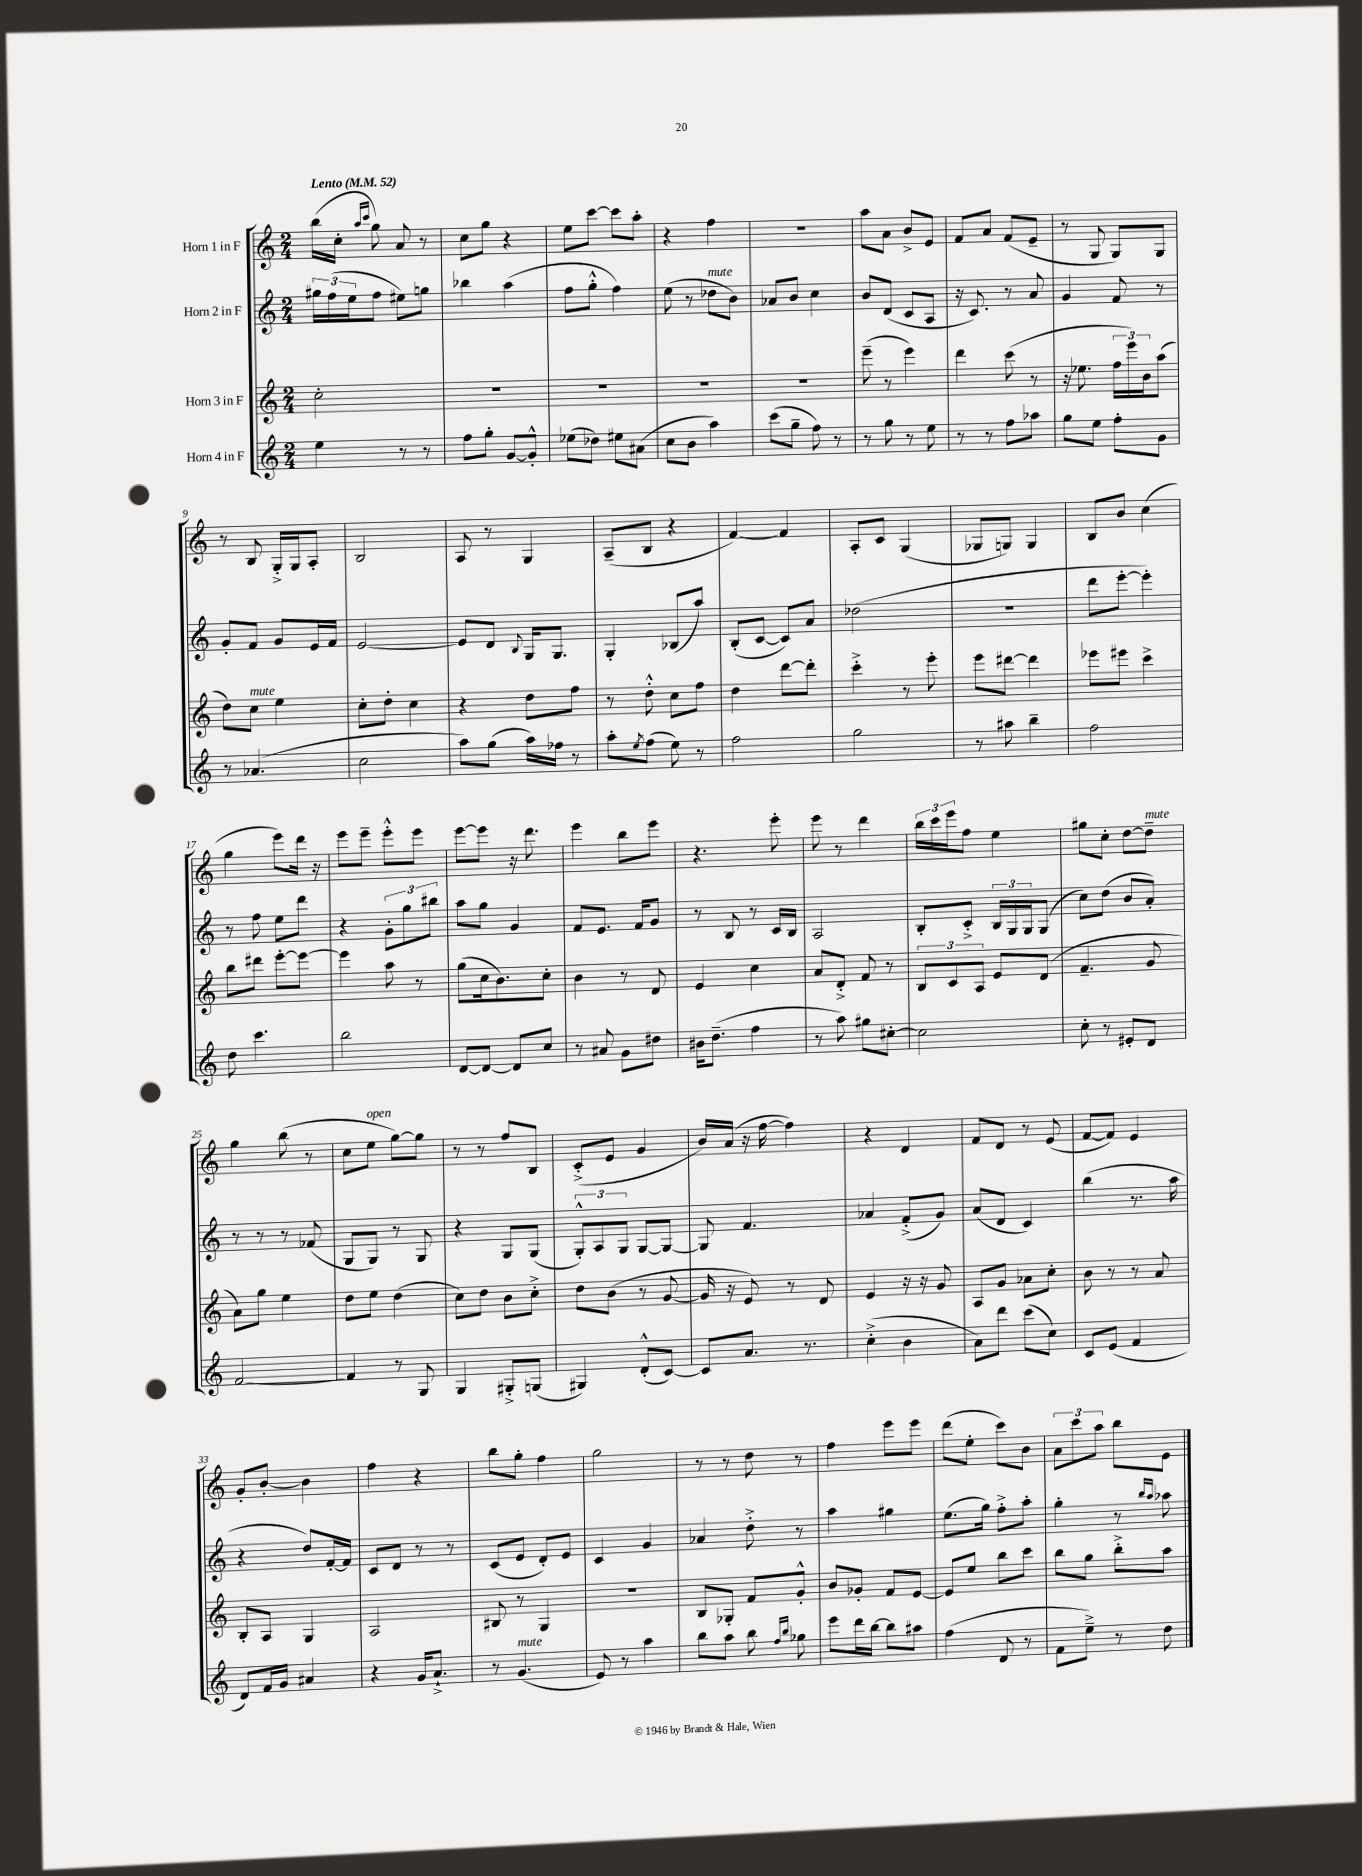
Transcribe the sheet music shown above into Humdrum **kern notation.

**kern	**kern	**kern	**kern
*staff4	*staff3	*staff2	*staff1
*clefG2	*clefG2	*clefG2	*clefG2
*k[]	*k[]	*k[]	*k[]
*M2/4	*M2/4	*M2/4	*M2/4
*MM52	*MM52	*MM52	*MM52
4ee	2cc'	24gg#	(16bb
.	.	(24ff	.
.	.	.	16cc'
.	.	24ee	.
.	.	.	16qqaa
.	.	.	16qqccc
.	.	8ff	8gg)
8r	.	8ee#)	8a
8r	.	8gg	8r
=	=	=	=
8ff	2r	4bb-	8cc
8gg'	.	.	8gg
[8g	.	(4aa	4r
8g'^^]	.	.	.
=	=	=	=
(8ee-	2r	8ff	8ee
8dd-)	.	8gg'^^	[8ccc
8ee#	.	4ff)	8ccc]
(8a#	.	.	8aa'
=	=	=	=
8cc	2r	(8ee	4r
8b	.	8r	.
4aa)	.	8dd-	4ff
.	.	8b)	.
=	=	=	=
(8ccc	2r	8a-	2r
8gg~	.	8b	.
8ff)	.	4cc	.
8r	.	.	.
=	=	=	=
8r	(8eee~	8b	8aa
8gg	8r	(8d	8a
8r	4eee)	8c	8b^
8ee	.	8A	8e
=	=	=	=
8r	4ddd	16r	8f
.	.	8.c)	.
8r	.	.	8a
8ff	(8ccc	8r	(8f
8aa-	8r	8a	8e~
=	=	=	=
8gg	16r	4g	8r
.	8.ee-	.	.
8ee	.	.	8G
8ff'	24ff	8f	8G)
.	24eee)	.	.
.	24b	.	.
8g	(8aa	8r	8G
=	=	=	=
8r	8dd)	8g'	8r
(4.a-	8cc	8f	8B
.	4ee	8g	16G'^
.	.	.	16G
.	.	16e	8A'
.	.	16f	.
=	=	=	=
2cc	8cc'	[2e	2B
.	8dd'	.	.
.	4cc	.	.
=	=	=	=
8aa)	4r	8e]	8A
(8gg	.	8d	8r
.	.	8qqB	.
16aa)	8dd	16G	4G
16ff-	.	8.G	.
8r	8ff	.	.
=	=	=	=
8aa'	8r	4G'	(8A~
8qee	.	.	.
(8ff	8dd'^^	.	8B
8ee)	8cc	(8B-	4r
8r	8ff	8aa)	.
=	=	=	=
2ff	4dd	(8B'	[4f)
.	.	[8c	.
.	[8ddd	8c])	4f]
.	8ddd']	8a	.
=	=	=	=
2gg	4ccc'^	(2dd-	8A'
.	.	.	8c
.	8r	.	(4G
.	8eee'	.	.
=	=	=	=
8r	8eee	2r	8G-
8aa#	[8ddd#	.	8G)
4bb~	4ddd#]	.	4G
=	=	=	=
2ff	8eee-	8ddd	8B
.	8eee#	[8eee'	8b
.	4ccc^	4eee'])	(4cc
=	=	=	=
8dd	8bb	8r	4gg
4.ccc	8ddd#	8ff	.
.	[8eee'	8ee	8eee)
.	8eee_	8ddd	16ddd
.	.	.	16r
=	=	=	=
2bb	4eee]	4r	8eee
.	.	.	8eee~
.	8aa	12g'	8eee'^^
.	.	12gg	.
.	8r	.	8eee
.	.	12bb#	.
=	=	=	=
[8d	(8gg	8aa	[8eee
8d_	16cc	8gg	8eee]
.	8.b)	.	.
8d]	.	4g	16r
.	.	.	8.ddd
8cc	8cc'	.	.
=	=	=	=
8r	4b	8f	4eee
8a#	.	8.e	.
8g	8r	.	8bb
.	.	16f	.
8dd#	8d	8g	8eee
=	=	=	=
16b#	4e	8r	4.r
(8.dd~	.	.	.
.	.	8B	.
4ff	4cc	8r	.
.	.	16c	8eee'
.	.	16B	.
=	=	=	=
8r	8a	2A	8eee
8aa)	8d'^	.	8r
8gg#	8f	.	4ddd
[8cc#'	8r	.	.
=	=	=	=
2cc#]	12B	8B'	24bb
.	.	.	24ccc
.	12c	.	24eee
.	.	8c'^	8ff
.	12A	.	.
.	8e	24B	4ee
.	.	24G	.
.	.	24G	.
.	(8d	(8G	.
=	=	=	=
8cc'	4.f~	8cc)	8gg#
8r	.	(8dd	8cc'
8e#'	.	8b	[8dd
8d	8g	8a')	8dd~]
=	=	=	=
[2f	8a)	8r	4gg
.	8gg	8r	.
.	4ee	8r	(8bb
.	.	(8f-	8r
=	=	=	=
4f]	8dd	8G	8cc
.	8ee	8G)	8ee
8r	(4dd	8r	[8gg)
8G	.	8G	8gg]
=	=	=	=
4G	8cc)	4r	8r
.	8dd	.	8r
8G#'^	8b	8G	8ff
(8G	8cc'^	(8G	8B
=	=	=	=
4G#)	8dd	12G'^^)	(8c'^
.	.	12A	.
.	(8b	.	8e
.	.	12G	.
(8d'^^	8r	[8G	4g
[8c)	[8g	8G_	.
=	=	=	=
8c]	16g]	8G]	16b)
.	16r	.	(16a
8.a	8e)	4.f	16r
.	.	.	[16ff
.	8r	.	4ff])
8.r	.	.	.
.	8d	.	.
=	=	=	=
(4cc'^	4e	4a-	4r
4b	16r	(8f'^	4d
.	16r	.	.
.	8g	8g)	.
=	=	=	=
8a)	8A	(8a	8f
8ddd	8g	8d	8d
(8ccc	8a-	4c)	8r
8cc)	8cc'	.	(8e
=	=	=	=
8c	8b	(4bb	[8f
(8e	8r	.	8f])
4f	8r	8.r	4e
.	8a	.	.
.	.	16aa	.
=	=	=	=
8d)	8B'	4r	8g'
16f	8A	.	[8b'
16g	.	.	.
4a#	4G	8dd)	4b]
.	.	[16f'	.
.	.	16f]	.
=	=	=	=
4r	2A	8c	4ff
.	.	8d	.
16g	.	8r	4r
8.a`^	.	.	.
.	.	8r	.
=	=	=	=
8r	8B#	(8c	8bb
(4.g	8r	8e	8gg'
.	4G	8d')	4ff
.	.	8e	.
=	=	=	=
8e)	2r	4c	2gg
8r	.	.	.
4aa	.	4g	.
=	=	=	=
8bb	8B	4a-	8r
8aa	8G-'	.	8r
8bb	8f	8dd'^	8dd
16qqff	.	.	.
16qqbb	.	.	.
8gg-	8g'^^	8r	8r
=	=	=	=
8eee	8b	4aa	4ff
16ddd	8g-'	.	.
[16bb	.	.	.
8bb]	8f	4gg#	8eee
8aa#	[8e	.	8eee
=	=	=	=
(4ff	8e]	(8.ee	(8ddd
.	8ee	.	8ee'
.	.	16gg)	.
8d	8bb	8ff'^	8ccc)
8r	8ccc	8aa'	8b
=	=	=	=
8f	8bb	4gg'	12a
.	.	.	12ccc
8ee~^)	8gg	.	.
.	.	.	12aa
8r	8bb'^	8r	8bb
.	.	16qqbb	.
.	.	16qqaa	.
8dd	8aa	8aa-	8e
==	==	==	==
*-	*-	*-	*-
